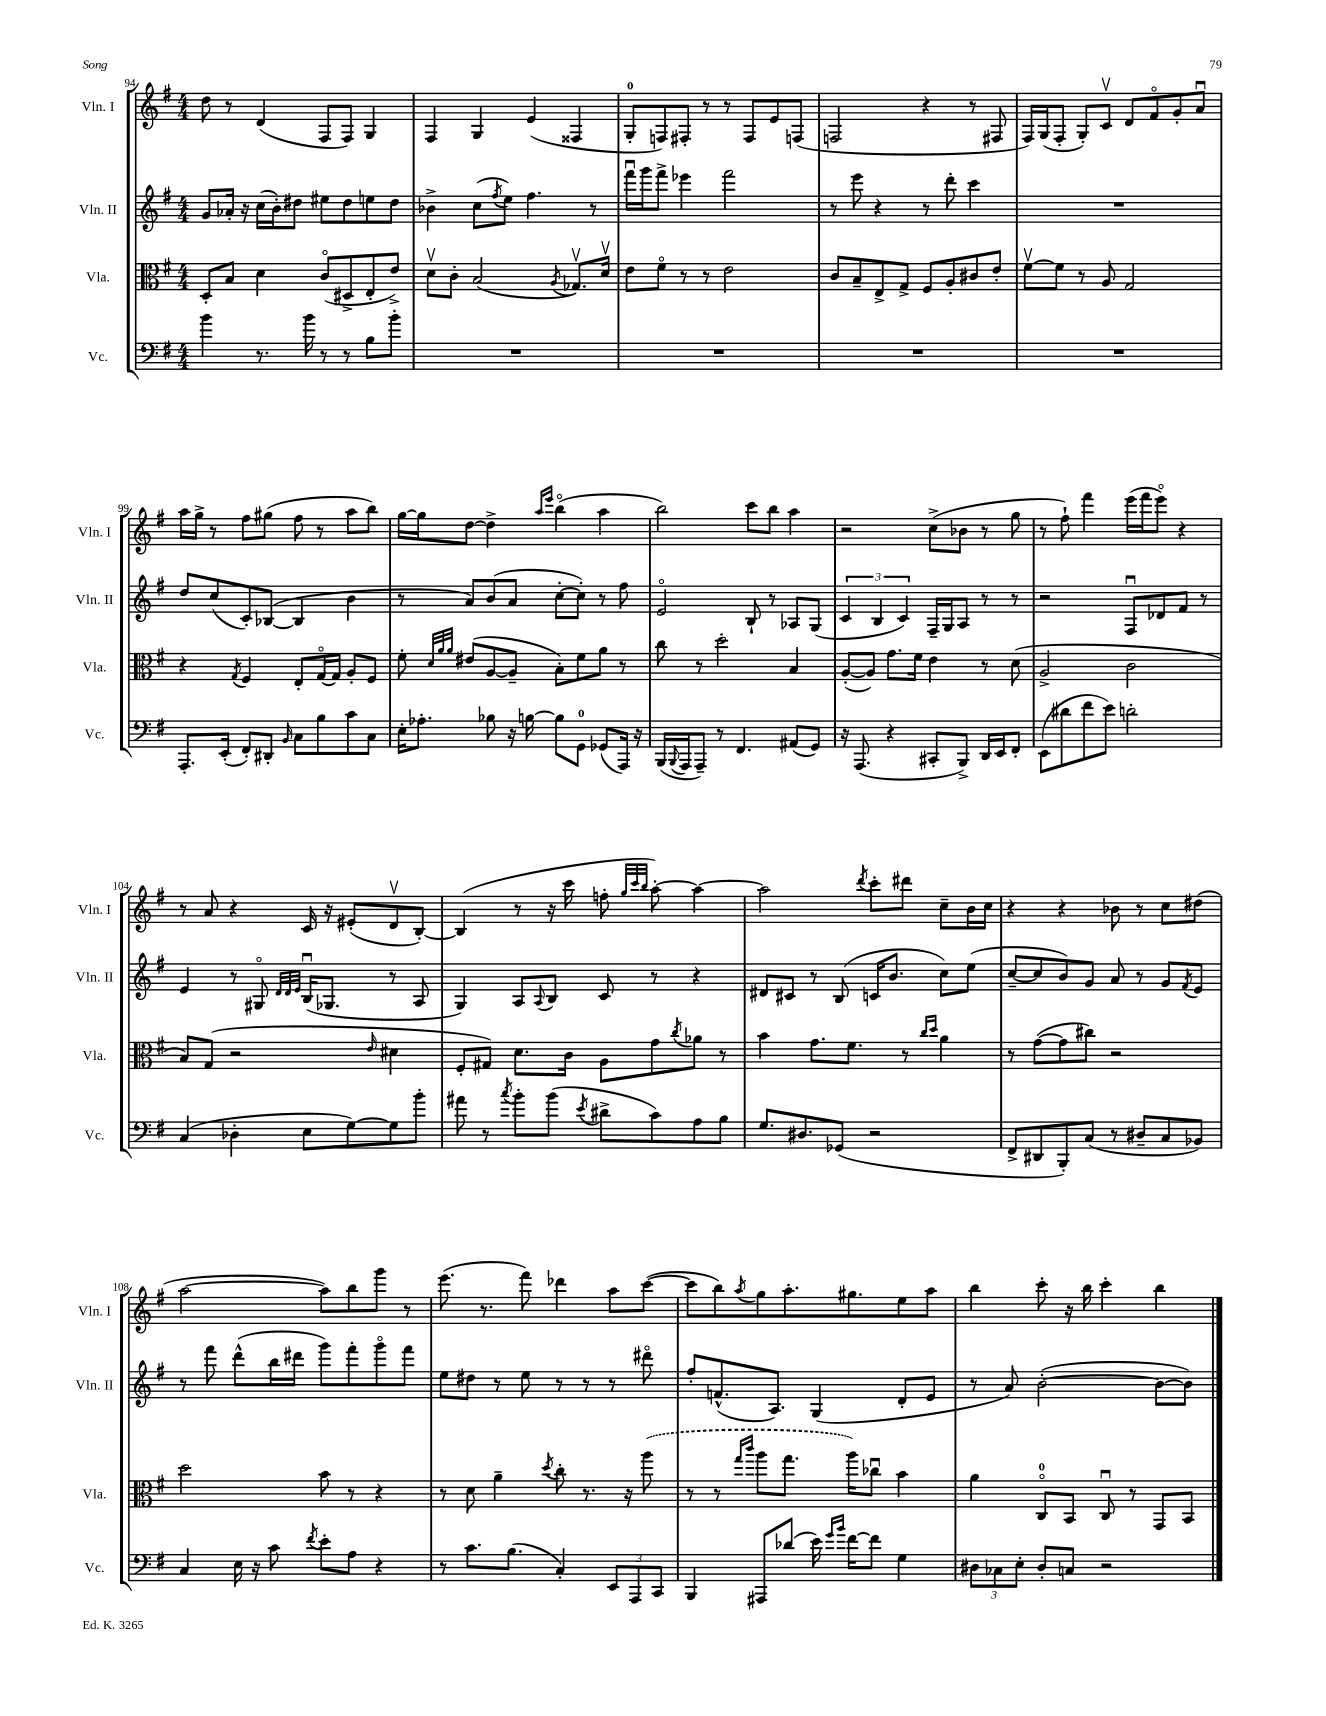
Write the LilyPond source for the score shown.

<<
\new StaffGroup <<
\new Staff = "s0" \with { instrumentName = "Vln. I" shortInstrumentName = "Vln. I" } {
    \clef treble \key g \major \numericTimeSignature \time 4/4
    d''8 r8 d'4( fis8 fis8) g4 |
    fis4 g4 e'4( fisis4 |
    g8-0-. f8) fis8-. r8 r8 fis8 e'8 f8( |
    f2 r4 r8 fis8 |
    fis16) g16( fis8-. g8-.) c'8\upbow d'8 fis'8\flageolet g'8-. a'8\downbow |
    a''16 g''16-> r8 fis''8 gis''8( fis''8 r8 a''8 b''8) |
    g''16~ g''16 d''8~ d''4-> \grace { a''16 e'''16 } b''4\flageolet( a''4 |
    b''2) c'''8 b''8 a''4 |
    r2 c''8->( bes'8 r8 g''8 |
    r8 fis''8-!) fis'''4 e'''16( fis'''16 e'''8\flageolet) r4 |
    r8 a'8 r4 c'16 r16 eis'8-.( d'8\upbow b8~-.) |
    b4( r8 r16 c'''16 f''8-. \grace { g''32 c'''32 b''32 } a''8~-.) a''4~ |
    a''2 \acciaccatura { d'''8 } c'''8-. dis'''8 c''8-- b'16 c''16 |
    r4 r4 bes'8 r8 c''8 dis''8( |
    a''2~ a''8) b''8 g'''8 r8 |
    e'''8.( r8. fis'''8) des'''4 a''8 c'''8~( |
    c'''8 b''8) \acciaccatura { a''8 } g''8 a''8.-. gis''8. e''8 a''8 |
    b''4 c'''8-. r16 b''16 c'''4-. b''4 \bar "|." |
}
\new Staff = "s1" \with { instrumentName = "Vln. II" shortInstrumentName = "Vln. II" } {
    \clef treble \key g \major \numericTimeSignature \time 4/4
    g'8 aes'16-. r16 c''16( b'16-.) dis''8 eis''8 dis''8 e''8 dis''8 |
    bes'4-> c''8( \acciaccatura { fis''8 } e''8) fis''4. r8 |
    fis'''16\downbow g'''16 fis'''8-> ees'''4 fis'''2 |
    r8 e'''8 r4 r8 d'''8-. c'''4 |
    R1 |
    d''8 c''8( c'8-.) bes8~( bes4 b'4 |
    r8 a'8) b'8( a'8 c''8~-. c''8-.) r8 fis''8 |
    e'2\flageolet b8-! r8 aes8 g8( |
    \tuplet 3/2 { c'4 b4 c'4) } fis16-- g16 a8 r8 r8 |
    r2 fis8\downbow des'8 fis'8 r8 |
    e'4 r8 gis8\flageolet \grace { d'32 d'32 e'32 } b16\downbow( ges8. r8 a8 |
    g4) a8 \appoggiatura { a8 } b8 c'8 r8 r4 |
    dis'8 cis'8 r8 b8( c'16 b'8. c''8) e''8( |
    c''8~-- c''8 b'8) g'8 a'8 r8 g'8 \acciaccatura { fis'8 } e'8 |
    r8 fis'''8 d'''8-^( b''16 dis'''16 g'''8) fis'''8-. g'''8\flageolet fis'''8 |
    e''8 dis''8 r8 e''8 r8 r8 r8 dis'''8\flageolet |
    fis''8-. f'8.-^( a8.) g4( d'8-. e'8 |
    r8 a'8) b'2~-.( b'8~ b'8) \bar "|." |
}
\new Staff = "s2" \with { instrumentName = "Vla." shortInstrumentName = "Vla." } {
    \clef alto \key g \major \numericTimeSignature \time 4/4
    d8-. b8 d'4 c'8\flageolet( dis8-> e8-. e'8->) |
    d'8\upbow c'8-. b2( \acciaccatura { a8 } ges8.\upbow) d'16\upbow |
    e'8 fis'8\flageolet r8 r8 e'2 |
    c'8 b8-- e8-> g8-> fis8 a8-. cis'8 e'8-. |
    fis'8~\upbow fis'8 r8 a8 g2 |
    r4 \acciaccatura { g8 } fis4 e8-. g16~\flageolet g16 a8-. fis8 |
    fis'8-. \grace { d'32 a'32 a'32 } eis'8( a8~ a8-- b8-.) fis'8 a'8 r8 |
    c''8 r8 d''2-. b4 |
    a8~-.( a8) g'8. fis'16 e'4 r8 d'8( |
    a2-> c'2 |
    b8) g8( r2 \grace { e'16 } dis'4 |
    fis8-. gis8) d'8. c'16 a8 g'8 \acciaccatura { c''8 } aes'8 r8 |
    b'4 g'8. fis'8. r8 \grace { c''16 d''16 } a'4 |
    r8 g'8~( g'8 cis''8) r2 |
    d''2 b'8 r8 r4 |
    r8 d'8 a'4-- \acciaccatura { d''8 } c''8-. r8. r16 \once \slurDashed a''8( |
    r8 r8 \grace { g''16 c'''16 } a''8 g''8. a''16) ces''8\downbow b'4 |
    a'4 c8-0\flageolet b,8 c8\downbow r8 g,8 b,8 \bar "|." |
}
\new Staff = "s3" \with { instrumentName = "Vc." shortInstrumentName = "Vc." } {
    \clef bass \key g \major \numericTimeSignature \time 4/4
    b'4 r8. b'16 r8 r8 b8 b'8-. |
    R1 |
    R1 |
    R1 |
    R1 |
    a,,8.-. e,16-.( fis,8-.) dis,8-. \grace { b,16 } c8 b8 c'8 c8 |
    e16-. aes8.-. bes8 r16 b16~ b8 g,8-0 ges,8( a,,16) r16 |
    b,,16( \appoggiatura { b,,8 } a,,16 a,,8--) r8 fis,4. ais,8( g,8) |
    r16 a,,8.( r4 cis,8-. b,,8->) d,16 e,16 fis,8-. |
    e,8( dis'8 fis'8 e'8) d'2-. |
    c4( des4-. e8 g8~) g8 b'8-. |
    ais'8 r8 \acciaccatura { c''8 } b'8-. b'8( \acciaccatura { e'8 } dis'8-> c'8) a8 b8 |
    g8. dis8. ges,8( r2 |
    fis,8-> dis,8 b,,8-.) c8( r8 dis8-- c8 bes,8) |
    c4 e16 r16 c'8 \acciaccatura { fis'8 } e'8-. a8 r4 |
    r8 c'8. b8.( c4-.) \tuplet 3/2 { e,8 a,,8 c,8 } |
    b,,4 ais,,8 des'8( e'16) \grace { g'16 b'16 } fis'16~ fis'8 g4 |
    \tuplet 3/2 { dis8 ces8 e8-. } dis8-. c8 r2 \bar "|." |
}
>>
>>
\layout { \context { \Score currentBarNumber = #94 } }
